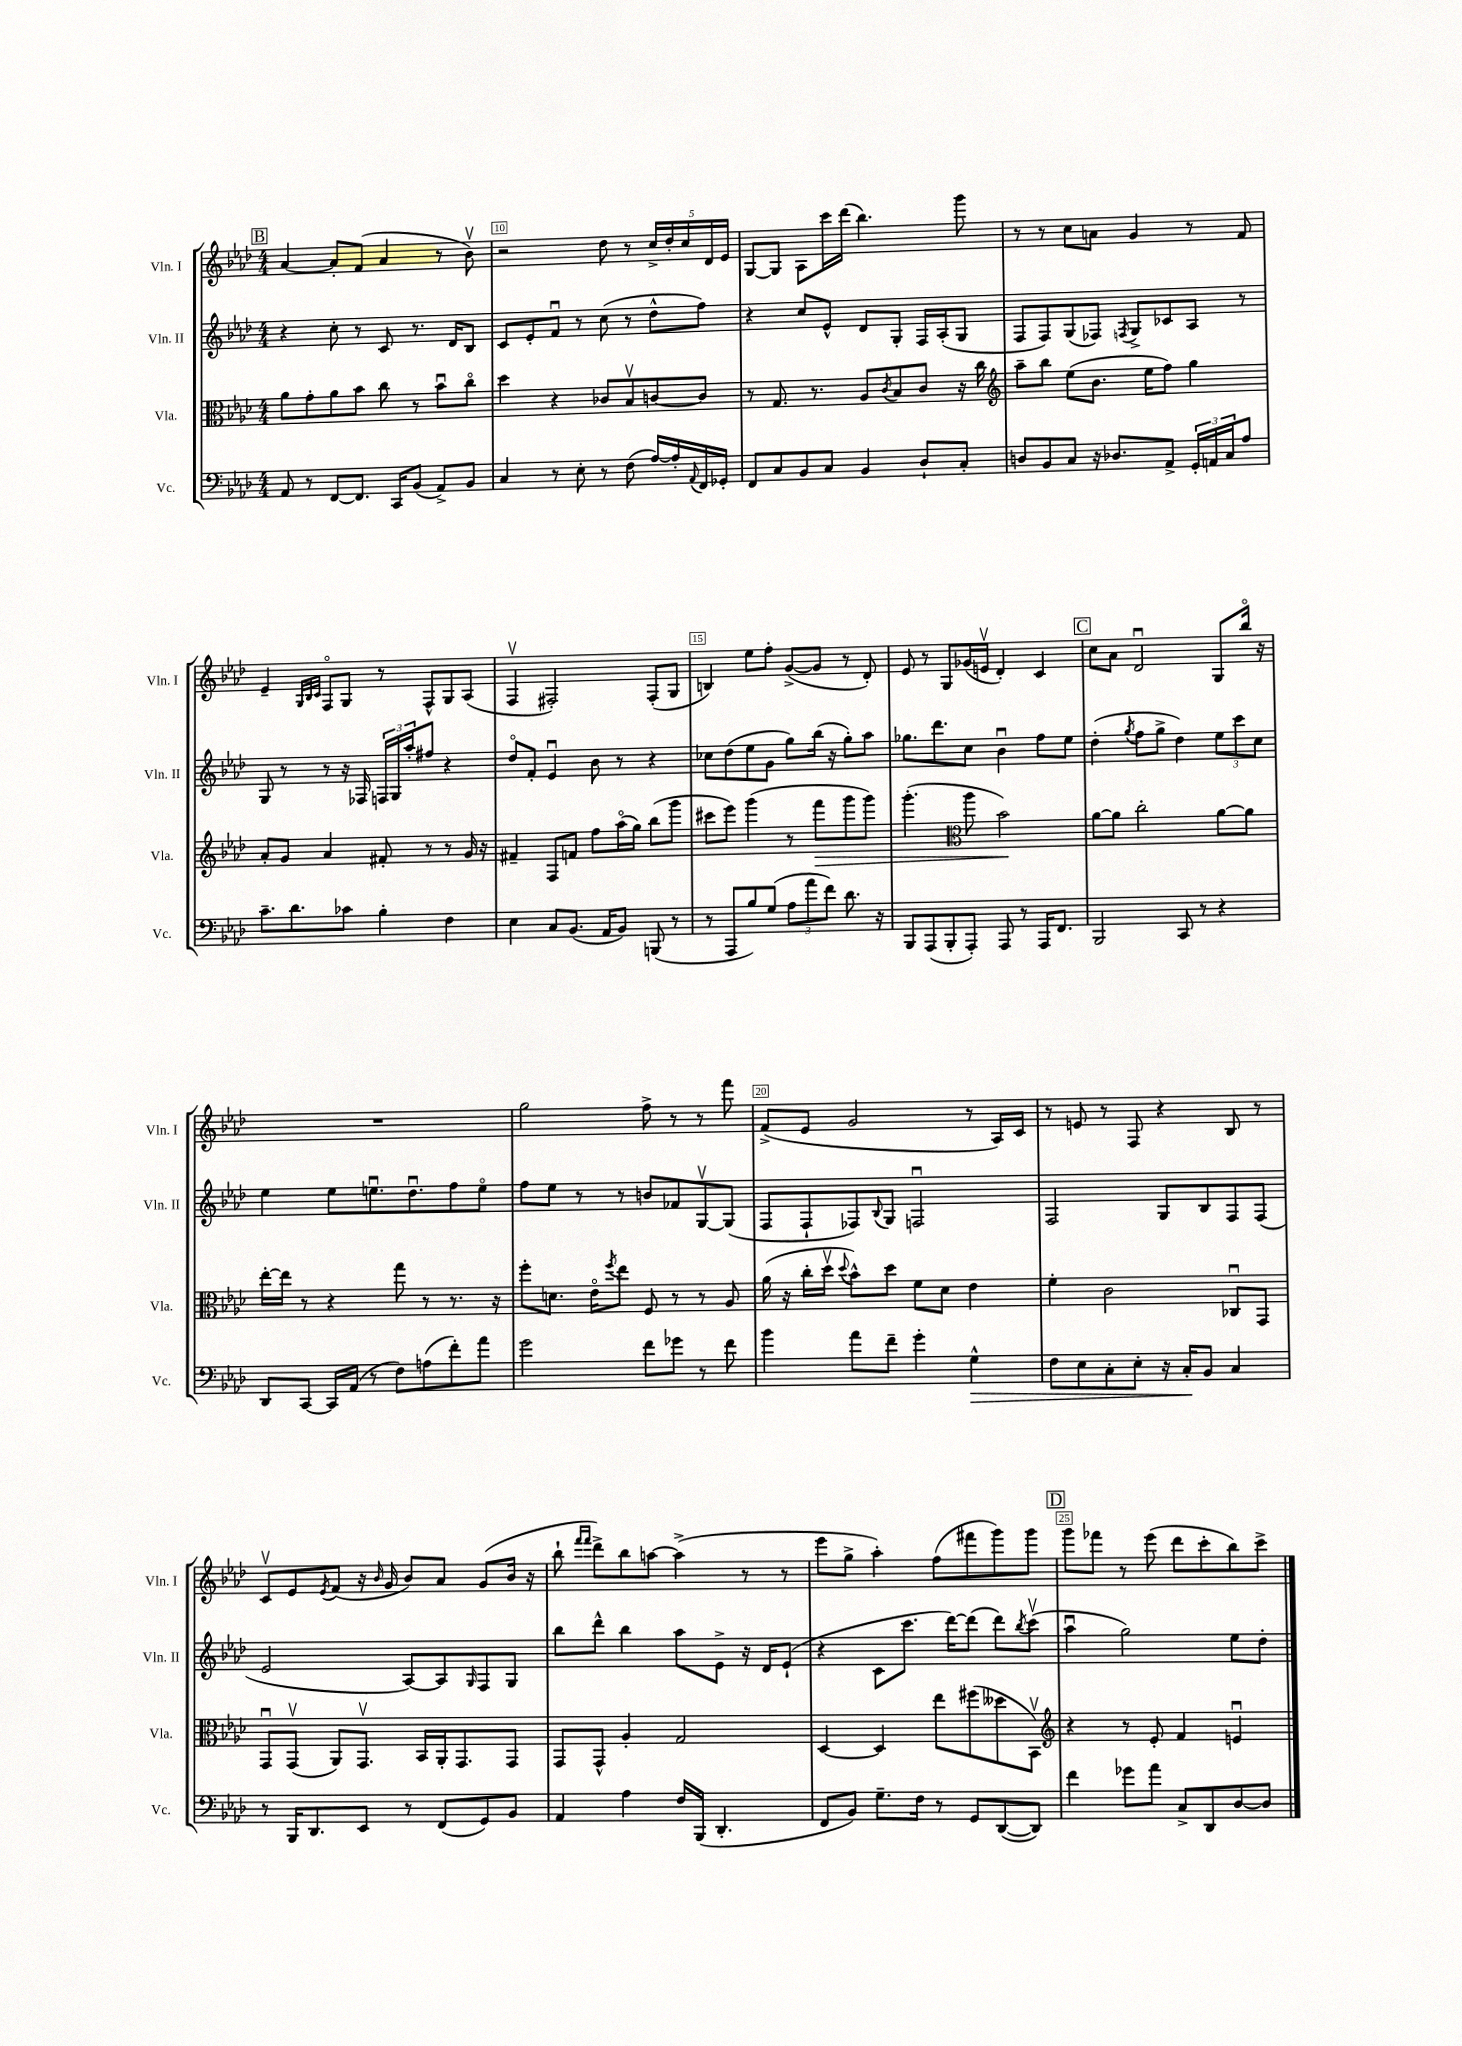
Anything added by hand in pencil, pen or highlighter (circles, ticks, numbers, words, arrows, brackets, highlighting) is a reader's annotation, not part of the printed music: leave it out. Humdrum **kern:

**kern	**dynam	**kern	**dynam	**kern	**kern
*part4	*part4	*part3	*part3	*part2	*part1
*staff4	*staff4	*staff3	*staff3	*staff2	*staff1
*I"Vc.	*	*I"Vla.	*	*I"Vln. II	*I"Vln. I
*I'Vc.	*	*I'Vla.	*	*I'Vln. II	*I'Vln. I
*clefF4	*	*clefC3	*	*clefG2	*clefG2
*k[b-e-a-d-]	*	*k[b-e-a-d-]	*	*k[b-e-a-d-]	*k[b-e-a-d-]
*M4/4	*	*M4/4	*	*M4/4	*M4/4
!!LO:REH:place=s1:t=B
=9	=9	=9	=9	=9	=9
8AA-/	.	8a-\L	.	4r	[4a-/
8r	.	8g'\	.	.	.
[8FF/L	.	8a-\	.	8cc'\	8a-'/L]
8.FF/J]	.	8b-\J	.	8r	(8f/J
.	.	8cc\	.	8c/	4a-/
16CC/KL	.	.	.	.	.
(8BB-/J	.	8r	.	8.r	.
8AA-^/L)	.	8b-u\L	.	.	8r
.	.	.	.	16d-/KL	.
8BB-/J	.	8cc\J	.	8B-/J	8b-v\)
=10	=10	=10	=10	=10	=10
4C/	.	4dd-\	.	8c/L	2r
.	.	.	.	8e-'/	.
8r	.	4r	.	8fu/J	.
8E-'\	.	.	.	8r	.
8r	.	8c-X/L	.	(8cc\	8dd-\
(8F\	.	8B-v/	.	8r	8r
[16A-/LL)	.	[8cn/	.	8dd-^^\L	20cc^/LL
.	.	.	.	.	20dd-'/
16A-'/]	.	.	.	.	.
.	.	.	.	.	20cc/
8qqAA-/	.	.	.	.	.
16FF/	.	8c/J]	.	8ff\J)	.
.	.	.	.	.	20d-/
16GG-X'/JJ	.	.	.	.	.
.	.	.	.	.	20e-/JJ
=11	=11	=11	=11	=11	=11
8FF/L	.	8r	.	4r	[8G/L
8C/	.	8.G/	.	.	8G/J]
8BB-/	.	.	.	8cc/L	8A-\L
.	.	8.r	.	.	.
8C/J	.	.	.	8e-^^/J	16ccc\L
.	.	.	.	.	(16ddd-\JJ
4BB-/	.	8A-/L	.	8d-/L	4.bb-\)
.	.	8qc/	.	.	.
.	.	8B-/	.	8G'/J	.
8D-`/L	.	8c/J	.	16F/LL	.
.	.	.	.	(16A-'/J	.
8C'/J	.	16r	.	8G/J	8ggg\
.	.	16cc\	.	.	.
=12	=12	=12	=12	=12	=12
*	*	*clefG2	*	*	*
8Dn/L	.	8aa-~\L	.	8F/L	8r
8BB-/	.	8bb-\J	.	8F/)	8r
8C/J	.	(8ee-\L	.	(8G/	8cc\L
16r	.	8.b-\J	.	8F-X/J)	8an\J
8.D-X/L	.	.	.	.	.
.	.	.	.	8qFn/	.
.	.	.	.	8G^/L	4g/
.	.	16ee-\KL	.	.	.
8AA-^/J	.	8ff\J)	.	8c-X/	.
24GG'/LL	.	4gg\	.	8A-/J	8r
24AAn/	.	.	.	.	.
24C/J	.	.	.	.	.
8A-/J	.	.	.	8r	8f/
!!LO:LB:g=z
=13	=13	=13	=13	=13	=13
8.c~\L	.	8a-'/L	.	8G/	4e-~/
.	.	8g/J	.	8r	.
8.d-\	.	.	.	.	.
.	.	.	.	.	32qqG/LLL
.	.	.	.	.	32qqB-/
.	.	.	.	.	32qqc/JJJ
.	.	4a-/	.	8r	8F/L
8c-X\J	.	.	.	16r	8G/J
.	.	.	.	16F-X/	.
4B-'\	.	8f#X'/	.	24Fn/LL	8r
.	.	.	.	24G/	.
.	.	.	.	24aa-'/J	.
.	.	8r	.	8ff#X/J	8F^^/L
4F\	.	8r	.	4r	8G/
.	.	16g/	.	.	(8A-/J
.	.	16r	.	.	.
=14	=14	=14	=14	=14	=14
4E-\	.	4f#X~/	.	8dd-/L	4Fv/
.	.	.	.	8f'/J	.
8C/L	.	8F/L	.	4e-u/	2F#X'/)
(8.BB-/J	.	8fn/J	.	.	.
.	.	8ff\L	.	8b-\	.
16AA-/KL	.	.	.	.	.
8BB-/J)	.	(16aa-\L	.	8r	.
.	.	16gg\JJ)	.	.	.
(8BBBn/	.	(8bb-\L	.	4r	(8F#'/L
8r	.	8ggg\J	.	.	8G/J
=15	=15	=15	=15	=15	=15
8r	.	8ccc#X\L	.	8cc-X\L	4Bn/)
8AAA-/L	.	8eee-\J)	.	(8dd-\	.
8B-/)	.	(4ggg\	.	8ee-\	8ee-\L
(8G/J	.	.	.	8g\J	8ff'\J
12A-\L	.	8r	.	8gg\L)	([8g^/L
12a-\	.	.	.	.	.
!	!	!	!LO:HP:b	!	!
.	.	8fff\L	>	(16bb-\Jk	8g/J]
12f\J)	.	.	.	.	.
.	.	.	.	16r	.
8.d-\	.	8ggg\	.	8gg'\L)	8r
.	.	8ggg\J)	.	8aa-\J	8d-'/)
16r	.	.	.	.	.
=16	=16	=16	=16	=16	=16
8BBB-/L	.	(4.ggg'\	.	8.gg-X\L	8e-/
(8AAA-/	.	.	.	.	8r
.	.	.	.	8.ddd-\	.
8BBB-'/	.	.	.	.	8G/L
*	*	*clefC3	*	*	*
8AAA-'/J)	.	8aa-\	.	8cc\J	(16g-X/L
.	.	.	.	.	16env/JJ
8AAA-/	.	2b-\)	.	4b-u\	4d-'/)
8r	.	.	.	.	.
16AAA-/KL	.	.	.	8ff\L	4c/
8.FF/J	.	.	.	.	.
.	.	.	.	8ee-\J	.
.	.	.	]	.	.
!!LO:REH:place=s1:t=C
=17	=17	=17	=17	=17	=17
2BBB-/	.	[8a-\L	.	(4dd-'\	8cc\L
.	.	8a-\J]	.	.	8a-\J
.	.	.	.	8qgg/	.
.	.	2cc'\	.	8ff\L	2d-u/
.	.	.	.	8gg^\J	.
8CC/	.	.	.	4dd-\)	.
8r	.	.	.	.	.
4r	.	[8a-\L	.	12ee-\L	8G/L
.	.	.	.	12ccc\	.
.	.	8a-\J]	.	.	16bb-/Jk
.	.	.	.	12cc\J	.
.	.	.	.	.	16r
!!LO:LB:g=z
=18	=18	=18	=18	=18	=18
8DD-/L	.	[16ee-'\LL	.	4ee-\	1r
.	.	16ee-\JJ]	.	.	.
[8CC/J	.	8r	.	.	.
16CC/LL]	.	4r	.	8ee-\L	.
(16AA-/JJ	.	.	.	.	.
8r	.	.	.	8.eenu\	.
8F\L)	.	8gg\	.	.	.
.	.	.	.	8.dd-u\	.
(8An\	.	8r	.	.	.
8f'\)	.	8.r	.	8ff\	.
8a-\J	.	.	.	8ee\J	.
.	.	16r	.	.	.
=19	=19	=19	=19	=19	=19
2g\	.	8ff'\L	.	8ff\L	2gg\
.	.	8.dn\J	.	8ee-\J	.
.	.	.	.	8r	.
.	.	16e-\KL	.	.	.
.	.	8qff/	.	.	.
.	.	8ee-\J	.	8r	.
8f\L	.	8F/	.	8bn/L	8ff^\
8g-X\J	.	8r	.	8f-X/	8r
8r	.	8r	.	[8Gv/	8r
8f\	.	8A-/	.	(8G/J]	8fff\
=20	=20	=20	=20	=20	=20
4b-\	.	(16a-\	.	8F/L	(8f^/L
.	.	16r	.	.	.
.	.	16cc'\LL	.	8F`/	8e-/J
.	.	16dd-v\JJ	.	.	.
.	.	8qqdd-/	.	.	.
8a-\L	.	8b-^^\L)	.	8F-X/)	2g/
.	.	.	.	8qqB-/	.
8f~\J	.	8dd-\J	.	8G/J	.
4g'\	.	8f\L	.	2Fnu/	.
.	.	8d-\J	.	.	.
!	!LO:HP:b	!	!	!	!
4G^^\	>	4e-\	.	.	8r
.	.	.	.	.	16A-/LL)
.	.	.	.	.	16c/JJ
=21	=21	=21	=21	=21	=21
8F\L	.	4f'\	.	2F/	8r
8E-\	.	.	.	.	8en/
8C'\	.	2c\	.	.	8r
8E-'\J	.	.	.	.	8F/
16r	.	.	.	8G/L	4r
16C'/KL	.	.	.	.	.
8BB-/J	]	.	.	8B-/	.
4C/	.	8C-Xu/L	.	8F/	8B-/
.	.	8GG/J	.	(8F/J	8r
!!LO:LB:g=z
=22	=22	=22	=22	=22	=22
8r	.	8GGu/L	.	2e-/	8cv/L
16BBB-/KL	.	(8GGv/J	.	.	8e-/
8.DD-/	.	.	.	.	.
.	.	.	.	.	8qe-/
.	.	8AA-/L)	.	.	(8f/J
8EE-/J	.	8.GGv/J	.	.	16r
.	.	.	.	.	16qqb-/
.	.	.	.	.	16g/
8r	.	.	.	[8A-/L)	8b-/L)
.	.	16BB-/LL	.	.	.
(8FF/L	.	16AA-'/J	.	8A-/]	8a-/J
.	.	8.GG/	.	.	.
.	.	.	.	16qqG/	.
8GG/)	.	.	.	8F/	(8g/L
8BB-/J	.	8GG/J	.	8G/J	16b-/Jk
.	.	.	.	.	16r
=23	=23	=23	=23	=23	=23
4AA-/	.	8GG/L	.	8bb-\L	8bb-`\
.	.	.	.	.	16qqfff/LL
.	.	.	.	.	16qqfff/JJ
.	.	8GG^^/J	.	8ddd-^^\J	8ddd-^\L)
4A-\	.	4A-'/	.	4bb-\	8bb-\
.	.	.	.	.	[8aan\J
16F/LL	.	2G/	.	8aa-\L	(4aa^\]
(16BBB-/JJ	.	.	.	.	.
4.DD-'/	.	.	.	8e-^\J	.
.	.	.	.	16r	8r
.	.	.	.	16d-/KL	.
.	.	.	.	(8e-`/J	8r
=24	=24	=24	=24	=24	=24
8FF/L	.	[4D-/	.	4r	8eee-\L
8BB-/J)	.	.	.	.	8gg^\J
8.G~\L	.	4D-/]	.	8c\L	4aa-'\)
.	.	.	.	8.ccc\J	.
16F\Jk	.	.	.	.	.
8r	.	8ee-\L	.	.	(8ff\L
.	.	.	.	[16ddd-\KL)	.
8GG/L	.	(8ff#X\	.	(8ddd-\J]	8fff#X\
([8DD-/	.	8dd--X\	.	8ddd-\L)	8ggg\)
.	.	.	.	8qbb-/	.
8DD-/J])	.	8BB-v\J)	.	(8cccv\J	8ggg\J
!!LO:REH:place=s1:t=D
=25	=25	=25	=25	=25	=25
*	*	*clefG2	*	*	*
4f\	.	4r	.	4aa-u\	8ggg\L
.	.	.	.	.	8fff-X\J
8g-X\L	.	8r	.	2gg\)	8r
8a-\J	.	8e-'/	.	.	(8eee-\
8C^/L	.	4f/	.	.	8ddd-\L
8DD-/	.	.	.	.	8ccc'\
[8D-/	.	4enu/	.	8ee-\L	8bb-\)
8D-/J]	.	.	.	8dd-'\J	8ccc^\J
==	==	==	==	==	==
*-	*-	*-	*-	*-	*-
